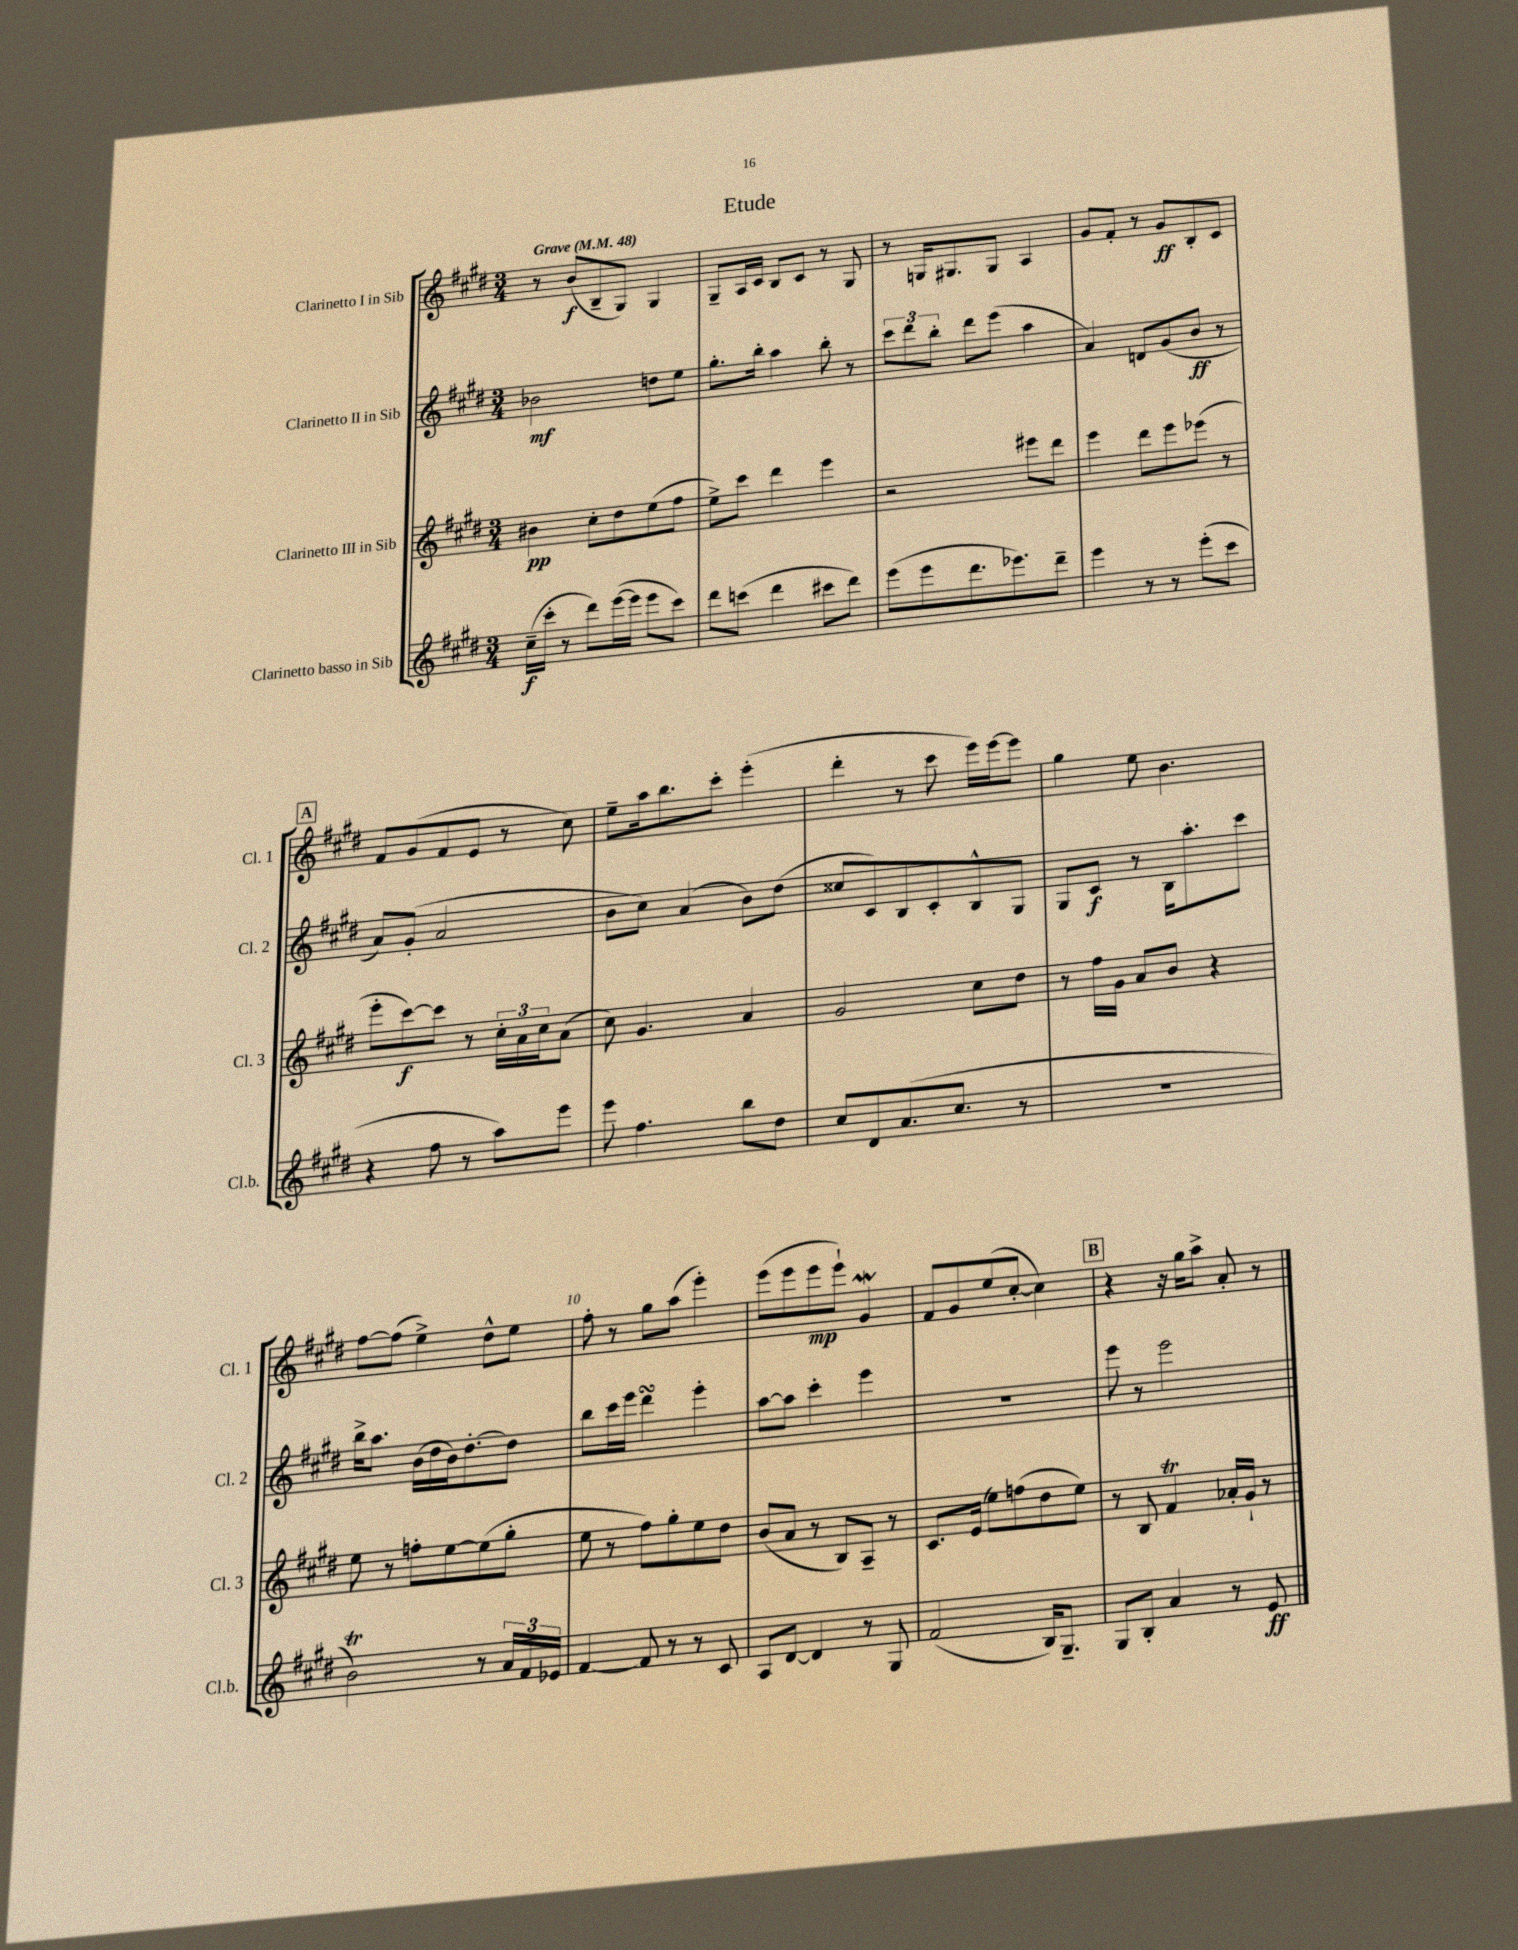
\header { title = "Etude" }
<<
\new StaffGroup <<
\new Staff = "s0" \with { instrumentName = "Clarinetto I in Sib" shortInstrumentName = "Cl. 1" } {
    \clef treble \key e \major \numericTimeSignature \time 3/4 \tempo "Grave" 4 = 48
    r8 b'8\f( b8-- gis8) gis4 |
    gis8-- a16 cis'16 b8 cis'8 r8 gis8 |
    r8 g16 gis8. gis8 a4 |
    gis'8 fis'8-. r8 gis'8\ff b8-. cis'8 |
    \mark \markup { \box "A" } fis'8 gis'8( fis'8 e'8 r8 cis''8) |
    e''8-- a''16 b''8. cis'''8-. e'''4-.( |
    dis'''4-. r8 cis'''8 e'''16) e'''16~ e'''8 |
    gis''4 e''8 b'4. |
    fis''8~ fis''8( e''4->) dis''8-^ e''8 |
    fis''8-. r8 gis''8 a''8( e'''4-.) |
    e'''8( e'''8 e'''8\mp e'''8-!) gis'4\mordent |
    fis'8 gis'8 e''8( cis''8~-. cis''4) |
    \mark \markup { \box "B" } r4 r16 gis''16 a''8-> a'8-. r8 \bar "|." |
}
\new Staff = "s1" \with { instrumentName = "Clarinetto II in Sib" shortInstrumentName = "Cl. 2" } {
    \clef treble \key e \major \numericTimeSignature \time 3/4
    bes'2\mf d''8 e''8 |
    gis''8.-. b''16-. a''4 b''8-. r8 |
    \tuplet 3/2 { cis'''8 dis'''8 b''8-. } dis'''8 e'''8( a''4 |
    a'4) d'8 gis'8( b'8\ff r8 |
    \mark \markup { \box "A" } a'8) gis'8-.( a'2 |
    b'8 cis''8) a'4( b'8) dis''8( |
    cisis''8 cis'8) b8 cis'8-. b8-^ gis8 |
    gis8 cis'8\f r8 b16 a''8.-. cis'''8 |
    b''16-> a''8. b'16( dis''16 b'16) dis''8.~-. dis''8 |
    b''8 cis'''16 e'''16 dis'''4\turn e'''4-. |
    a''8~ a''8 cis'''4-. e'''4 |
    R2. |
    \mark \markup { \box "B" } e'''8 r8 e'''2 \bar "|." |
}
\new Staff = "s2" \with { instrumentName = "Clarinetto III in Sib" shortInstrumentName = "Cl. 3" } {
    \clef treble \key e \major \numericTimeSignature \time 3/4
    bis'4\pp cis''8-. dis''8 e''8( fis''8 |
    e''8->) cis'''8 dis'''4 e'''4 |
    r2 eis'''8 dis'''8 |
    e'''4 dis'''8 e'''8 ees'''8( r8 |
    \mark \markup { \box "A" } e'''8-. cis'''8~\f) cis'''8 r8 \tuplet 3/2 { cis''16-. a'16 cis''16 } a'8( |
    cis''8) gis'4. a'4 |
    gis'2 cis''8 dis''8 |
    r8 fis''16 gis'16 a'8 b'8 r4 |
    e''8 r8 f''8-. e''8~ e''8( gis''8-. |
    e''8 r8 fis''8) gis''8-. e''8 dis''8 |
    b'8( a'8 r8 b8) a8-- r8 |
    cis'8. e'16( e''8) f''8( dis''8 e''8) |
    \mark \markup { \box "B" } r8 b8 fis'4\trill aes'16-. gis'16-! r8 \bar "|." |
}
\new Staff = "s3" \with { instrumentName = "Clarinetto basso in Sib" shortInstrumentName = "Cl.b." } {
    \clef treble \key e \major \numericTimeSignature \time 3/4
    cis''16--\f( cis'''16-. r8 dis'''8) e'''16~( e'''16 e'''8 cis'''8) |
    dis'''8 c'''8( dis'''4 cis'''8 dis'''8) |
    e'''8( e'''8 dis'''8. ees'''8.) dis'''8-- |
    e'''4 r8 r8 e'''8-.( cis'''8 |
    \mark \markup { \box "A" } r4 fis''8 r8 a''8) e'''8 |
    e'''8 fis''4. b''8 dis''8 |
    cis''8 dis'8 a'8.( cis''8. r8 |
    R2. |
    b'2\trill) r8 \tuplet 3/2 { a'16 fis'16 ees'16 } |
    fis'4~ fis'8 r8 r8 cis'8 |
    a8 dis'8~ dis'4 r8 gis8 |
    fis'2( b16) gis8.-- |
    \mark \markup { \box "B" } gis8 b8-. a'4 r8 e'8\ff \bar "|." |
}
>>
>>
\layout { \context { \Score \override BarNumber.break-visibility = ##(#f #t #t) barNumberVisibility = #(every-nth-bar-number-visible 5) } }
